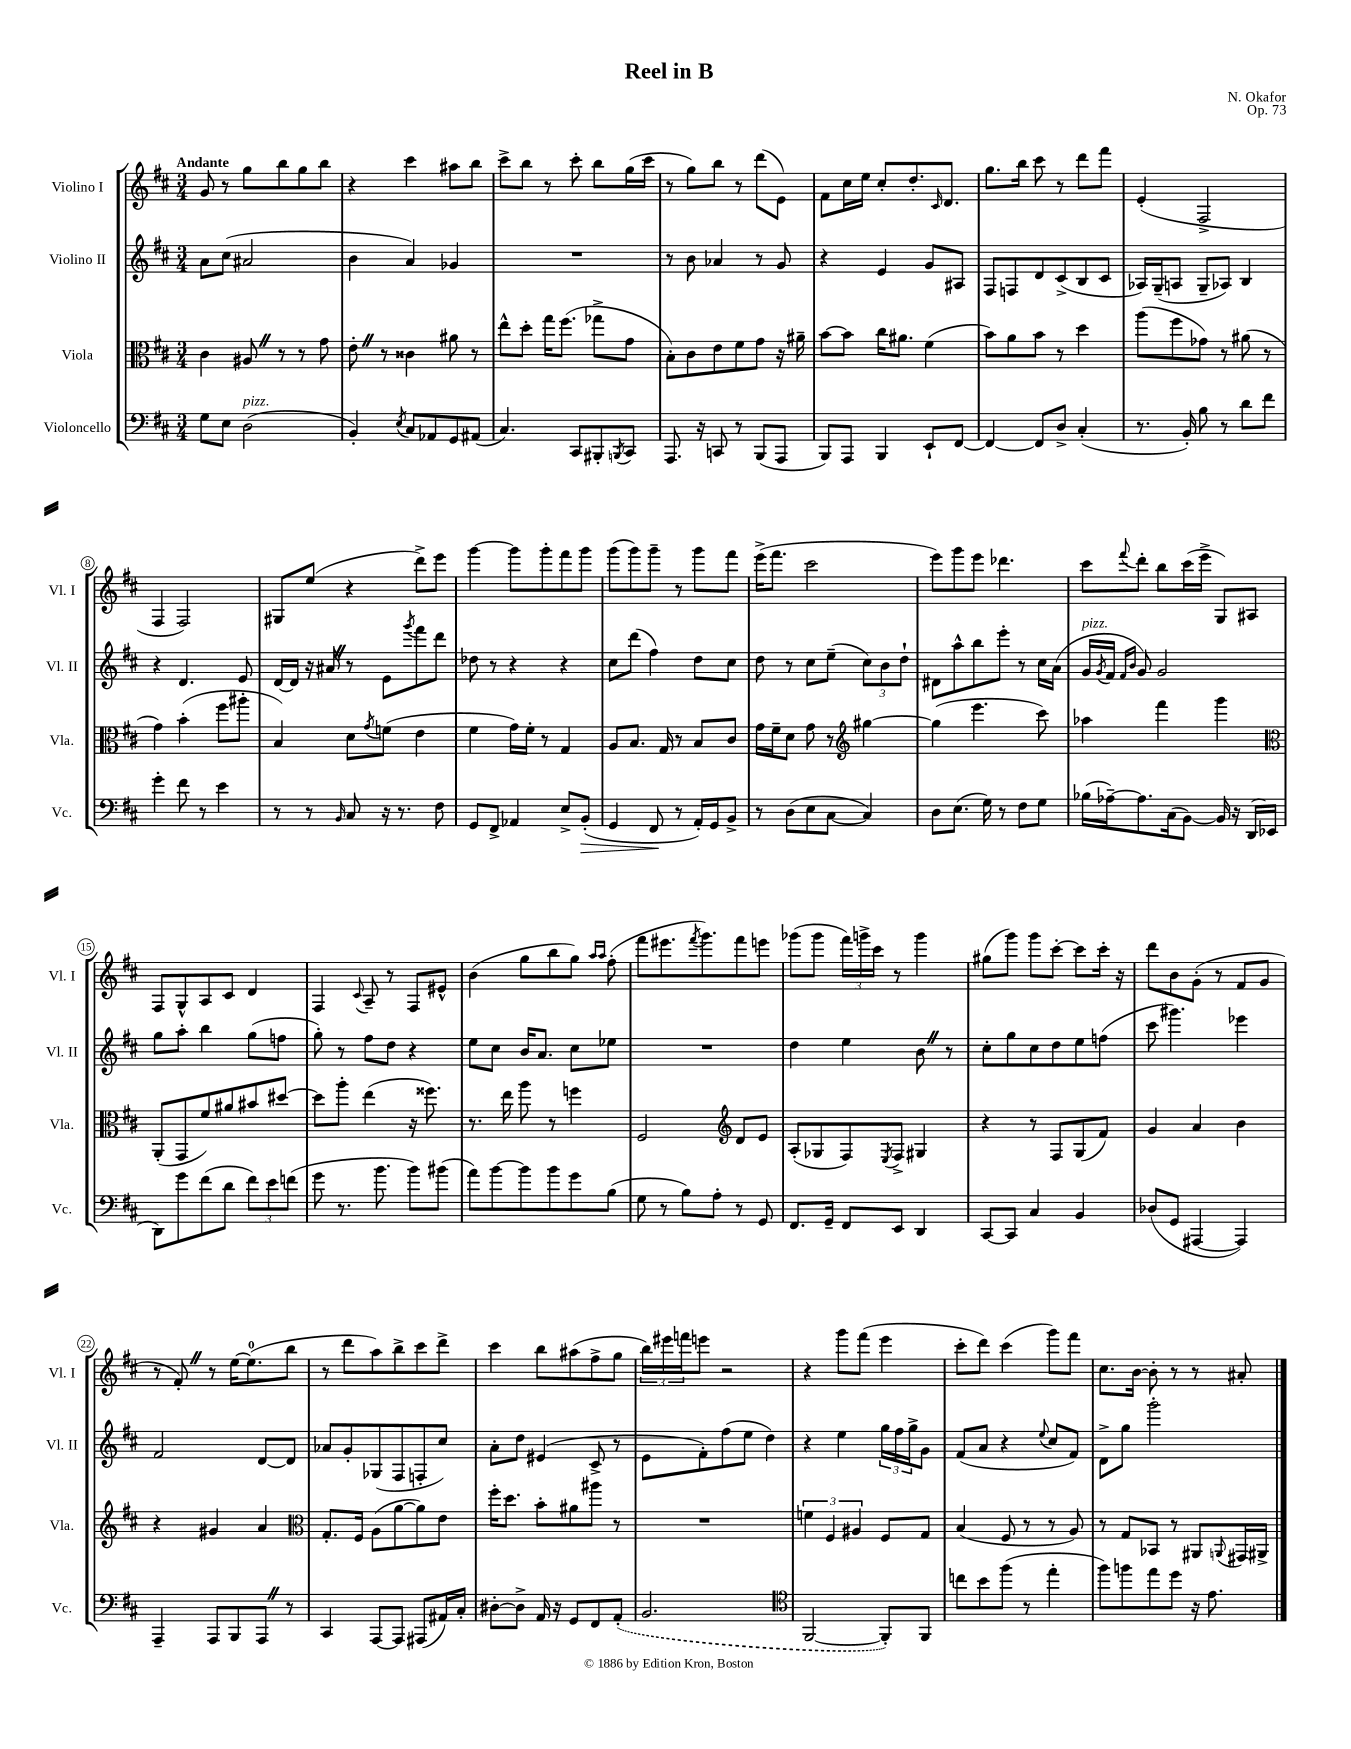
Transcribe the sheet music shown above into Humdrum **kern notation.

**kern	**kern	**kern	**kern
*staff4	*staff3	*staff2	*staff1
*clefF4	*clefC3	*clefG2	*clefG2
*k[f#c#]	*k[f#c#]	*k[f#c#]	*k[f#c#]
*M3/4	*M3/4	*M3/4	*M3/4
8G\L	4c#\	8a\L	8g/
8E\J	.	(8cc#\J	8r
(2D\	8A#/	2a#/	8gg\L
.	8r	.	8bb\
.	8r	.	8gg\
.	8g\	.	8bb\J
=	=	=	=
4BB'/)	8e'\	4b\	4r
.	8r	.	.
8qE/	.	.	.
8C#/L	4c##\	4a/)	4ccc#\
8AA-/	.	.	.
8GG/	8a#\	4g-/	8aa#\L
(8AA#/J	8r	.	8bb\J
=	=	=	=
4.C#/)	8ee^^\L	2.r	8ccc#^\L
.	8dd'\J	.	8bb\J
.	16gg\LK	.	8r
.	(8.ff#\J	.	.
8CC#/L	.	.	8ccc#'\
8BBB#'/	8gg-^\L	.	8bb\L
8qBBB/	.	.	.
8CC#/J	8g\J	.	(16gg\L
.	.	.	16ccc#\JJ
=	=	=	=
8.AAA/	8B'\L)	8r	8r
.	8c#\	8b\	8gg\L)
16r	.	.	.
8CC/	8e\	4a-/	8bb\J
8r	8f#\	.	8r
(8BBB/L	8g\J	8r	(8ddd\L
8AAA/J	16r	8g/	8e\J)
.	16a#~\	.	.
=	=	=	=
8BBB/L)	[8b\L	4r	8f#\L
8AAA/J	8b\]J	.	16cc#\L
.	.	.	16ee\JJ
4BBB/	16cc#\LK	4e/	8cc#'/L
.	8.a#\J	.	.
.	.	.	8.dd'/
8EE`/L	(4f#\	8g/L	.
.	.	.	16qqc#/
.	.	.	8.d/J
[8FF#/J	.	8A#/J	.
=	=	=	=
4FF#/_	8b\L)	8F#/L	8.gg\L
.	8a\	8F/	.
.	.	.	16bb\Jk
8FF#/]L	8b\J	8d/	8ccc#\
8D^/J	8r	(8c#^/	8r
(4C#'/	4dd\	8B/	8ddd\L
.	.	8c#/J	8fff#\J
=	=	=	=
8.r	(8aa\L	16A-/LL)	(4e'/
.	.	(16G~/J	.
.	8ff#\	8A/J	.
16BB'/)	.	.	.
8B\	8g-\J)	8G~/L	2F#^/
8r	8r	8A-/J)	.
8d\L	(8a#\	4B/	.
8f#\J	8r	.	.
=	=	=	=
4g'\	4g\)	4r	4F#/
8f#\	(4b'\	4.d/	2F#/)
8r	.	.	.
4e\	8ff#\L	.	.
.	8aa#'\J	8e/	.
=	=	=	=
8r	4B/)	[16d/LL	8G#/L
.	.	16d/]JJ	.
8r	.	16r	(8ee/J
.	.	16a#/	.
16qqBB/	.	.	.
8C#/	8d\L	8r	4r
.	8qg/	.	.
16r	(8f\J	8e\L	.
8.r	.	.	.
.	.	8qggg/	.
.	4e\	8fff#\	8ddd^\L)
8F#\	.	8ddd\J	8eee\J
=	=	=	=
8GG/L	4f#\	8dd-\	[4ggg\
8FF#^/J	.	8r	.
4AA-/	16g\LL)	4r	8ggg\]L
.	16f#'\JJ	.	.
.	8r	.	8ggg'\
8E^/L	4G/	4r	8fff#\
(8BB'/J	.	.	8ggg\J
=	=	=	=
4GG/	8A/L	8cc#\L	(8ggg\L
.	8.B/J	(8ddd\J	8ggg\)
8FF#/	.	4ff#\)	8ggg~\J
.	16G/	.	.
8r	8r	.	8r
16AA'/LL)	8B/L	8dd\L	8ggg\L
16GG/J	.	.	.
8BB^/J	8c#/J	8cc#\J	8fff#\J
=	=	=	=
8r	16g\LL	8dd\	(16eee^\LK
.	16f#~\J	.	8.fff#\J
(8D\L	8d\J	8r	.
8E\	8g\	8cc#\L	2ccc#\
[8C#\J	8r	(8ee~\J	.
*	*clefG2	*	*
4C#/])	[4gg#\	12cc#\L)	.
.	.	12b\	.
.	.	12dd`\J	.
=	=	=	=
8D\L	(4gg#\]	8d#\L	8eee\L)
(8.E\J	.	8aa^^\	8ggg\
.	4.eee\	8bb\	8eee\J
16G\)	.	.	.
8r	.	8eee'\J	4.ddd-\
8F#\L	.	8r	.
8G\J	8ccc#\)	16cc#\LL	.
.	.	(16a\JJ	.
=	=	=	=
(16B-\LL	4aa-\	16g/LL	8ccc#\L
.	.	8qg/	.
[16A-~\J)	.	16f#/JJ	.
.	.	16qqf#/LL	.
.	.	16qqb/JJ	8qqfff#/
8.A-\]	.	8g/)	8ddd'\J
.	4fff#\	2g/	8bb\L
(16C#\k	.	.	.
[8BB\J)	.	.	(16ccc#\L
.	.	.	16eee^\JJ
16BB/]	4ggg\	.	8G/L)
16r	.	.	.
(16DD/LL	.	.	8A#/J
16EE-/JJ	.	.	.
=	=	=	=
*	*clefC3	*	*
8DD\L)	(8AA'/L	8gg\L	8F#/L
8g\	8GG/	8aa'\J	8G^^/
(8f#\	8f#/)	4bb\	8A/
8d\J	8a#/	.	8c#/J
12f#\L)	8b#/	(8gg\L	4d/
12e\	.	.	.
.	[8dd#/J	8ff\J	.
(12f\J	.	.	.
=	=	=	=
8g\	8dd#\]L	8gg'\)	4F#/
8.r	8aa'\J	8r	.
.	.	.	8qqc#/
.	(4ee\	8ff#\L	8A~/
8.b\	.	.	.
.	.	8dd\J	8r
8b\L)	16r	4r	8F#/L
.	8.ff##\)	.	.
(8b#\J	.	.	8e#^^/J
=	=	=	=
8a\L)	8.r	8ee\L	(4b\
[8b\	.	8cc#\J	.
.	16ee\	.	.
8b\]	8aa\	16b/LK	8gg\L
.	.	8.a/J	.
8b\	8r	.	8bb\
8g\	4ff\	8cc#\L	8gg\J)
.	.	.	16qqaa/LL
.	.	.	16qqaa/JJ
(8B\J	.	8ee-\J	(8ff#'\
=	=	=	=
8G\	2F#/	2.r	8fff#\L
8r	.	.	8.eee#\
8B\L)	.	.	.
.	.	.	8qfff#/
.	.	.	8.ggg\)
8A'\J	.	.	.
*	*clefG2	*	*
8r	8d/L	.	8fff#\
8GG/	8e/J	.	8eee\J
=	=	=	=
8.FF#/L	(8A'/L	4dd\	(8ggg-\L
.	8G-/	.	8ggg-\J
16GG~/Jk	.	.	.
8FF#/L	8F#/)	4ee\	24fff#\LL)
.	.	.	24ggg^\
.	.	.	24ccc#\JJ
.	8qE/	.	.
8EE/J	8F#^/J	.	8r
4DD/	4G#/	8b\	4ggg\
.	.	8r	.
=	=	=	=
[8CC#/L	4r	8cc#'\L	(8gg#\L
8CC#/]J	.	8gg\	8ggg\J)
4C#/	8r	8cc#\	8ggg\L
.	8F#/L	8dd\	[8ccc#'\J
4BB/	(8G/	8ee\	8ccc#\]L
.	8f#/J)	(8ff\J	16ccc#'\Jk
.	.	.	16r
=	=	=	=
(8D-/L	4g/	8ccc#\	8ddd\L
8GG/J	.	4.ggg#\)	8b\
[4AAA#/	4a/	.	(8g'\J
.	.	.	8r
4AAA#/])	4b\	4eee-\	8f#/L
.	.	.	8g/J
=	=	=	=
4AAA~/	4r	2f#/	8r
.	.	.	8f#'/)
8AAA/L	4g#/	.	8r
8BBB/	.	.	[16ee\LK
.	.	.	(8.ee\]
8AAA/J	4a/	[8d/L	.
8r	.	8d/]J	8bb\J
=	=	=	=
*	*clefC3	*	*
4CC#/	8.G'/L	8a-/L	8r
.	.	8g'/	8ddd\L
.	16F#/Jk	.	.
[8AAA/L	(8A\L	(8G-/	8aa\)
8AAA/]J	[8a\	8F#/	8bb^\
(8AAA#/L	8a\])	8F'/	8ccc#\
16AA#/L)	8e\J	8cc#/J)	8ddd^\J
16C#'/JJ	.	.	.
=	=	=	=
[8D#'\L	16ff#'\LK	8a'\L	4ccc#\
.	8.dd\J	.	.
8D#^\]J	.	8dd\J	.
16AA/	8b'\L	(4e#/	8bb\L
16r	.	.	.
8GG/L	8a#\	.	(8aa#\
8FF#/	8aa#\J	8c#^/	8ff#^\
(8AA'/J	8r	8r	8gg\J
=	=	=	=
2.BB/	2.r	8e\L	24bb\LL)
.	.	.	24eee#\
.	.	.	24fff\J
.	.	8f#'\)	8eee\J
.	.	(8ff#\	2r
.	.	8ee\J	.
.	.	4dd\)	.
=	=	=	=
*clefC4	*	*	*
[2FF#/	6f\	4r	4r
.	6F#/	.	.
.	.	4ee\	8ggg\L
.	6A#/	.	.
.	.	.	(8fff#\J
8FF#'/]L)	8F#/L	24gg\LL	4eee\
.	.	24ff#\	.
.	.	24gg^\J	.
8FF#/J	8G/J	8g\J	.
=	=	=	=
8cc\L	(4B/	(8f#/L	8ccc#'\L
8b\	.	8a/J	8ddd\J)
(8ff#\J	8F#/	4r	(4ccc#\
8r	8r	.	.
.	.	8qqee/	.
4ee'\	8r	8cc#/L	8ggg\L)
.	8A/)	8f#/J)	8fff#\J
=	=	=	=
8ff#\L)	8r	8d^\L	8.cc#\L
8ff\	8G/L	8gg\J	.
.	.	.	[16b\Jk
8ee\	8BB-/J	2ggg'\	8b'\]
8dd\J	8r	.	8r
16r	8AA#/L	.	8r
8.e\	.	.	.
.	8qqAA/	.	.
.	16GG#/L	.	8a#'/
.	16AA#^/JJ	.	.
==	==	==	==
*-	*-	*-	*-
